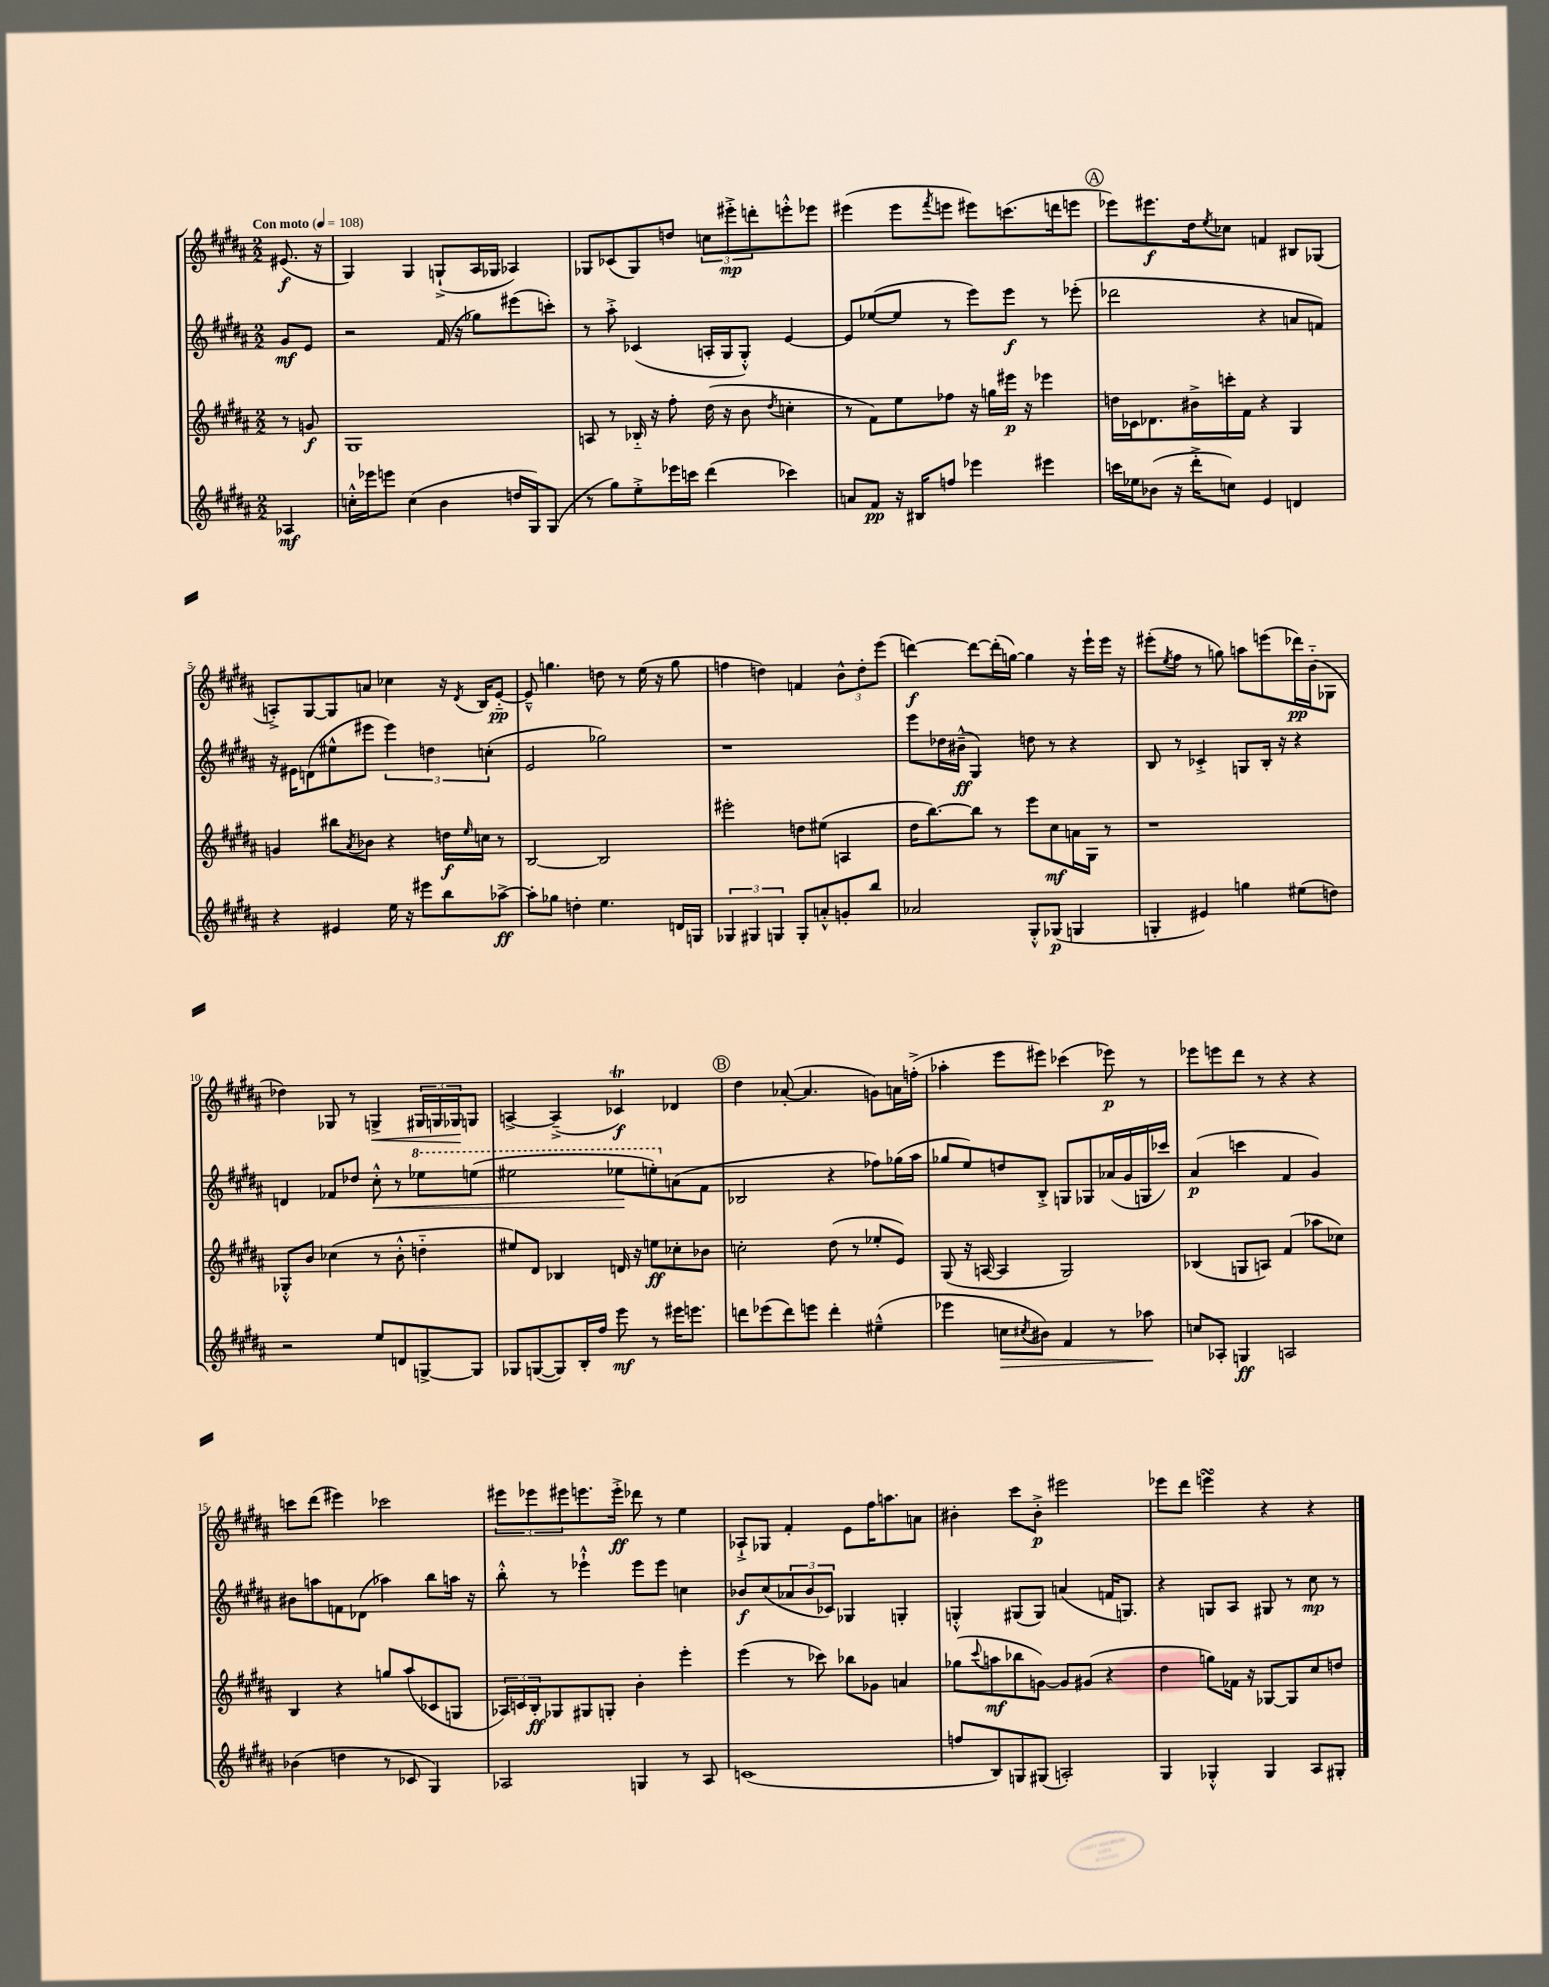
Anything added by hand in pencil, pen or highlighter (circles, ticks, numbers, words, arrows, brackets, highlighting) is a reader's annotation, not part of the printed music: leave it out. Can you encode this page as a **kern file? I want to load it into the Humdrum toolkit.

**kern	**dynam	**kern	**dynam	**kern	**dynam	**kern	**dynam
*part4	*part4	*part3	*part3	*part2	*part2	*part1	*part1
*staff4	*staff4	*staff3	*staff3	*staff2	*staff2	*staff1	*staff1
*clefG2	*	*clefG2	*	*clefG2	*	*clefG2	*
*k[f#c#g#d#a#]	*	*k[f#c#g#d#a#]	*	*k[f#c#g#d#a#]	*	*k[f#c#g#d#a#]	*
*M2/2	*	*M2/2	*	*M2/2	*	*M2/2	*
*MM108	*	*MM108	*	*MM108	*	*MM108	*
=	=	=	=	=	=	=	=
!	!	!	!	!	!	!LO:TX:a:B:t=Con moto	!
4A-X/	mf	8r	.	8g#/L	mf	(8.e#X/	f
.	.	8gn/	f	8e/J	.	.	.
.	.	.	.	.	.	16r	.
=1	=1	=1	=1	=1	=1	=1	=1
16ccn'^^\LL	.	1G#	.	2r	.	4G#/)	.
16eee-X\J	.	.	.	.	.	.	.
8eeen\J	.	.	.	.	.	.	.
(4cc\	.	.	.	.	.	4G#/	.
4b\	.	.	.	(16f#/	.	(8Gn`^/L	.
.	.	.	.	16r	.	.	.
.	.	.	.	8gg-X\L)	.	16A#/L	.
.	.	.	.	.	.	16G-X/JJ	.
16ddn/LL	.	.	.	(8eee#X\	.	4A-X/)	.
16G#/J)	.	.	.	.	.	.	.
(8G#/J	.	.	.	8cccn'\J)	.	.	.
=2	=2	=2	=2	=2	=2	=2	=2
8r	.	8An/	.	8r	.	8G-X/L	.
8gg#\L)	.	8r	.	8aa#'^\	.	(8c-X/	.
8ee'^\	.	16B-X/	.	(4c-X/	.	8G-/)	.
.	.	16r	.	.	.	.	.
16eee-X\L	.	8ff#'\	.	.	.	8ddn/J	.
16cccn\JJ	.	.	.	.	.	.	.
(4ddd#\	.	(16dd#\	.	16An'/LL	.	12ccn\L	.
.	.	16r	.	16G#/J	.	.	.
.	.	.	.	.	.	12eee#X'^\	mp
.	.	8b\	.	8G#'^^/J)	.	.	.
.	.	.	.	.	.	12dddn'\	.
.	.	8qdd#/	.	.	.	.	.
4ccc-X\)	.	4ccn'\	.	[4e/	.	8eeen'^^\	.
.	.	.	.	.	.	8eee-X\J	.
=3	=3	=3	=3	=3	=3	=3	=3
8an/L	.	8r	.	8e/L]	.	(4eee#X\	.
8f#/J	pp	8f#\L)	.	([8ee-X/	.	.	.
16r	.	8ee\	.	8ee-/J]	.	8eee#\L	.
16B#X/KL	.	.	.	.	.	.	.
.	.	.	.	.	.	8qfff#/	.
8ffn/J	.	8ff-X\J	.	8r	.	8eeen\J	.
4eee-X\	.	16r	.	8eee\L)	.	8eee#X\L)	.
.	.	16ggn\LL	.	.	.	.	.
.	.	16eee#X\JJ	p	8eee\J	f	(8.cccn\	.
.	.	16r	.	.	.	.	.
4eee#X\	.	4eee-X\	.	8r	.	.	.
.	.	.	.	.	.	16dddn\k	.
.	.	.	.	(8eee-X'\	.	8eeen\J	.
!!LO:REH:place=s1:t=A
=4	=4	=4	=4	=4	=4	=4	=4
16cccn\LL	.	16ddn\LL	.	2ddd-X\	.	8eee-X\L)	.
16ee-X\J	.	16c-X\J	.	.	.	.	.
(8b-X\J	.	8.d-X\	.	.	.	8.eee#X\	f
16r	.	.	.	.	.	.	.
16ddd#'^\KL	.	16b#X^\L	.	.	.	16dd#\k	.
.	.	.	.	.	.	8qee/	.
8ccn\J)	.	16cccn'\	.	.	.	8cc-X\J	.
.	.	16f#\JJ	.	.	.	.	.
4e/	.	4r	.	4r	.	4fn/	.
4dn/	.	4G#/	.	8an/L	.	8B#X/L	.
.	.	.	.	8fn/J)	.	(8G-X/J	.
!!LO:LB:g=z
=5	=5	=5	=5	=5	=5	=5	=5
4r	.	4gn/	.	16r	.	8An'^/L)	.
.	.	.	.	16e#X\KL	.	.	.
.	.	.	.	(8dn\	.	[8G#/	.
4e#X/	.	8bb#X\L	.	8ee#X^^\	.	8G#/]	.
.	.	8qa#/	.	.	.	.	.
.	.	8b-X\J	.	8eee#X\J	.	8an/J	.
16ee\	.	4r	.	6eee#\)	.	4cc-X\	.
16r	.	.	.	.	.	.	.
8eee#X\L	.	.	.	.	.	.	.
.	.	.	.	6ddn\	.	.	.
8bb\	.	16ddn\LL	f	.	.	16r	.
.	.	16qqee/	.	.	.	8qd#/	.
.	.	16ccn\JJ	.	.	.	16B/KL	.
.	.	.	.	(6ccn'\	.	.	.
[8aa-X^\J	ff	8r	.	.	.	[8e/J	pp
=6	=6	=6	=6	=6	=6	=6	=6
8aa-'\L]	.	[2B/	.	2e/	.	8e~^^/]	.
8gg-X\J	.	.	.	.	.	4.ggn\	.
4ddn'\	.	.	.	.	.	.	.
4.ee\	.	2B/]	.	2gg-X\)	.	8ddn\	.
.	.	.	.	.	.	8r	.
.	.	.	.	.	.	(16ee\	.
.	.	.	.	.	.	16r	.
16dn/LL	.	.	.	.	.	8gg\	.
16Gn/JJ	.	.	.	.	.	.	.
=7	=7	=7	=7	=7	=7	=7	=7
6G-X/	.	2eee#X'\	.	1r	.	4ffn\	.
6G#X/	.	.	.	.	.	.	.
.	.	.	.	.	.	4ddn\)	.
6Gn/	.	.	.	.	.	.	.
8G'/L	.	8ddn\L	.	.	.	4fn/	.
8an'^^/	.	(8ee#X\J	.	.	.	.	.
8gn'/	.	4An/	.	.	.	12b^^\L	.
.	.	.	.	.	.	12dd'\	.
8bb/J	.	.	.	.	.	.	.
.	.	.	.	.	.	(12eee\J	.
=8	=8	=8	=8	=8	=8	=8	=8
2a-X/	.	16dd#\KL	.	8eee\L	.	[4dddn\)	f
.	.	[8.bb\)	.	.	.	.	.
.	.	.	.	16dd-X\L	.	.	.
.	.	.	.	(16b#X~^^\JJ	ff	.	.
.	.	8bb\J]	.	4G#/)	.	8ddd\L_	.
.	.	8r	.	.	.	(16ddd'\L]	.
.	.	.	.	.	.	[16ggn\JJ)	.
8G#'^^/L	.	8eee\L	.	8ddn\	.	4gg\]	.
(8G-X/J	p	8cc#\	mf	8r	.	.	.
4Gn/	.	16an\L	.	4r	.	16r	.
.	.	16G#\JJ	.	.	.	16eee`\LL	.
.	.	8r	.	.	.	16eee\JJ	.
.	.	.	.	.	.	16r	.
=9	=9	=9	=9	=9	=9	=9	=9
4Gn'/	.	1r	.	8B/	.	(8eee#X'\L	.
.	.	.	.	.	.	8qee/	.
.	.	.	.	8r	.	8ff#\J	.
4e#X/)	.	.	.	4c-X'^/	.	8r	.
.	.	.	.	.	.	8ggn\)	.
4ggn\	.	.	.	8Gn/L	.	8aan\L	.
.	.	.	.	16B'/Jk	.	(8eeen\	.
.	.	.	.	16r	.	.	.
(8ee#X\L	.	.	.	4r	.	16ddd-X\L)	pp
.	.	.	.	.	.	(16b\J	.
8ddn\J)	.	.	.	.	.	8G-X\J	.
!!LO:LB:g=z
=10	=10	=10	=10	=10	=10	=10	=10
2r	.	8G-X'^^/L	.	4dn/	.	4dd-X\)	.
.	.	8b/J	.	.	.	.	.
.	.	(4cc-X\	.	8f-X/L	.	8G-X/	.
.	.	.	.	8dd-X/J	.	8r	.
!	!	!	!	!	!LO:HP:b	!	!LO:HP:b
8ee/L	.	8r	.	8cc#'^^\	<	4Gn^/	<
8dn/	.	8b'^^\	.	8r	.	.	.
*	*	*	*	*8va	*	*	*
[8Gn^/	.	4ddn\	.	8eee-X\L	.	24G#X/LL	.
.	.	.	.	.	.	24Gn/	.
.	.	.	.	.	.	24G-X/J	.
8G/J]	.	.	.	(8eeen\J	.	8Gn/J	[
=11	=11	=11	=11	=11	=11	=11	=11
8G-X/L	.	8ee#X/L)	.	2eee#X\	.	[4An^/	.
([8Gn/	.	8d#/J	.	.	.	.	.
8G/])	.	4B-X/	.	.	.	(4A~^/]	.
16B'/L	.	.	.	.	.	.	.
16ff#/JJ	.	.	.	.	.	.	.
8eee\	mf	16dn/	.	8eee-X\L	.	4c-XT/)	f
.	.	16r	.	.	.	.	.
8r	.	8een\L	ff	8eeen'\)	[	.	.
*	*	*	*	*X8va	*	*	*
16eee#X\KL	.	8cc-X'\	.	(8an\	.	4d-X/	.
8.eeen\J	.	.	.	.	.	.	.
.	.	8b-X\J	.	8f#\J	.	.	.
!!LO:REH:place=s1:t=B
=12	=12	=12	=12	=12	=12	=12	=12
8dddn\L	.	2ccn'\	.	2B-X/	.	4dd#\	.
(8eee-X\	.	.	.	.	.	.	.
8ddd\)	.	.	.	.	.	([8a-X'/	.
8eeen\J	.	.	.	.	.	4.a-/]	.
4ddd'\	.	(8dd#\	.	4r	.	.	.
.	.	8r	.	.	.	.	.
(4ee#X~^^\	.	8ee-X'/L	.	8ff-X\L)	.	8gn\L)	.
.	.	8e/J)	.	(16gg-X\L	.	16an\L	.
.	.	.	.	16aa#\JJ	.	(16ffn'^\JJ	.
=13	=13	=13	=13	=13	=13	=13	=13
4eee-X\	.	(8G#/	.	8gg-X/L	.	4aa-X'\	.
.	.	16r	.	8ee/)	.	.	.
.	.	[16An/	.	.	.	.	.
!	!LO:HP:b	!	!	!	!	!	!
8ccn\L	>	4A/]	.	8ddn/	.	8eee\L	.
8qcc#X/	.	.	.	.	.	.	.
8b#X\J)	.	.	.	8B'^/J	.	8eee#X\J)	.
4f#/	.	2G#/)	.	8Gn/L	.	(4ccc-X\	.
.	.	.	.	8G-X/	.	.	.
8r	.	.	.	(16a-X/L	.	8eee-X\)	p
.	.	.	.	16g#/	.	.	.
8aa-X\	.	.	.	16Gn/	.	8r	.
.	.	.	.	16ccc-X/JJ)	.	.	.
.	]	.	.	.	.	.	.
=14	=14	=14	=14	=14	=14	=14	=14
8ccn/L	.	(4B-X/	.	(4a#/	p	8eee-X\L	.
8A-X'/J	.	.	.	.	.	8eeen\	.
4Gn/	ff	8Gn/L	.	4cccn\	.	8ddd#\J	.
.	.	8An/J)	.	.	.	8r	.
2An/	.	(4f#/	.	4f#/	.	4r	.
.	.	8aa-X\L	.	4g#/)	.	4r	.
.	.	8cc-X\J)	.	.	.	.	.
!!LO:LB:g=z
=15	=15	=15	=15	=15	=15	=15	=15
(4b-X\	.	4B/	.	8b#X\L	.	8cccn\L	.
.	.	.	.	8aan\	.	(8ddd#\J	.
4ddn\	.	4r	.	8fn\	.	4eee#X\)	.
.	.	.	.	(8d-X\J	.	.	.
8r	.	8ggn/L	.	4aa-X\)	.	2ccc-X\	.
8c-X/	.	(8aa#/	.	.	.	.	.
4G#/)	.	8c-X/	.	8bb\L	.	.	.
.	.	8Gn/J	.	16aan\Jk	.	.	.
.	.	.	.	16r	.	.	.
=16	=16	=16	=16	=16	=16	=16	=16
2A-X/	.	24A-X/LL)	.	8bb'^^\	.	12eee#X\L	.
.	.	24cn/	.	.	.	.	.
.	.	24B'/J	ff	.	.	12eee-X\	.
.	.	8G-X/	.	8r	.	.	.
.	.	.	.	.	.	12eee#X\	.
.	.	8G#X/	.	4eee-X`^^\	.	8.eeen\	.
.	.	8Gn'/J	.	.	.	.	.
.	.	.	.	.	.	16eee'^\Jk	ff
4Gn/	.	4b'\	.	8eee-\L	.	8ddd-X\	.
.	.	.	.	8eee-\J	.	8r	.
8r	.	4eee'\	.	4ccn\	.	4ee\	.
8A-/	.	.	.	.	.	.	.
=17	=17	=17	=17	=17	=17	=17	=17
(1cn	.	(4eee\	.	8b-X/L	f	8A-X`^/L	.
.	.	.	.	(8cc#/	.	8G-X/J	.
.	.	8r	.	12a-X/	.	4f#'/	.
.	.	.	.	12b-/	.	.	.
.	.	8ccc-X\)	.	.	.	.	.
.	.	.	.	12c-X/J)	.	.	.
.	.	8bb-X\L	.	4G-X/	.	8e\L	.
.	.	8g-X\J	.	.	.	16ff#\K	.
.	.	.	.	.	.	8.aan\	.
.	.	4an/	.	4Gn'/	.	.	.
.	.	.	.	.	.	8an\J	.
=18	=18	=18	=18	=18	=18	=18	=18
8ffn/L	.	(8gg-X\L	.	4Gn'^^/	.	4b#X'\	.
.	.	8qqccc#/	.	.	.	.	.
8B/)	.	8aan\	mf	.	.	.	.
8Gn/	.	8bb-X\	.	(8G#X/L	.	8ccc#\L	.
(8G#X/J	.	[8gn\J)	.	8G#/J)	.	8b#'^\J	p
2An'/)	.	8g/L]	.	(4an/	.	2eee#X\	.
.	.	(8g#X/J	.	.	.	.	.
.	.	4r	.	16fn/KL	.	.	.
.	.	.	.	8.Gn/J)	.	.	.
=19	=19	=19	=19	=19	=19	=19	=19
4G#/	.	4dd#\	.	4r	.	8eee-X\L	.
.	.	.	.	.	.	8ddd#\J	.
4G-X'^^/	.	8ggn\L)	.	8Gn/L	.	4eeensSSs\	.
.	.	16f-X\Jk	.	8A#/J	.	.	.
.	.	16r	.	.	.	.	.
4G-/	.	[8G-X/L	.	8G#X/	.	4r	.
.	.	8G-/]	.	8r	.	.	.
8A#/L	.	8cc#/	.	8cc#\	mp	4r	.
8G#X'/J	.	8ddn/J	.	8r	.	.	.
==	==	==	==	==	==	==	==
*-	*-	*-	*-	*-	*-	*-	*-
